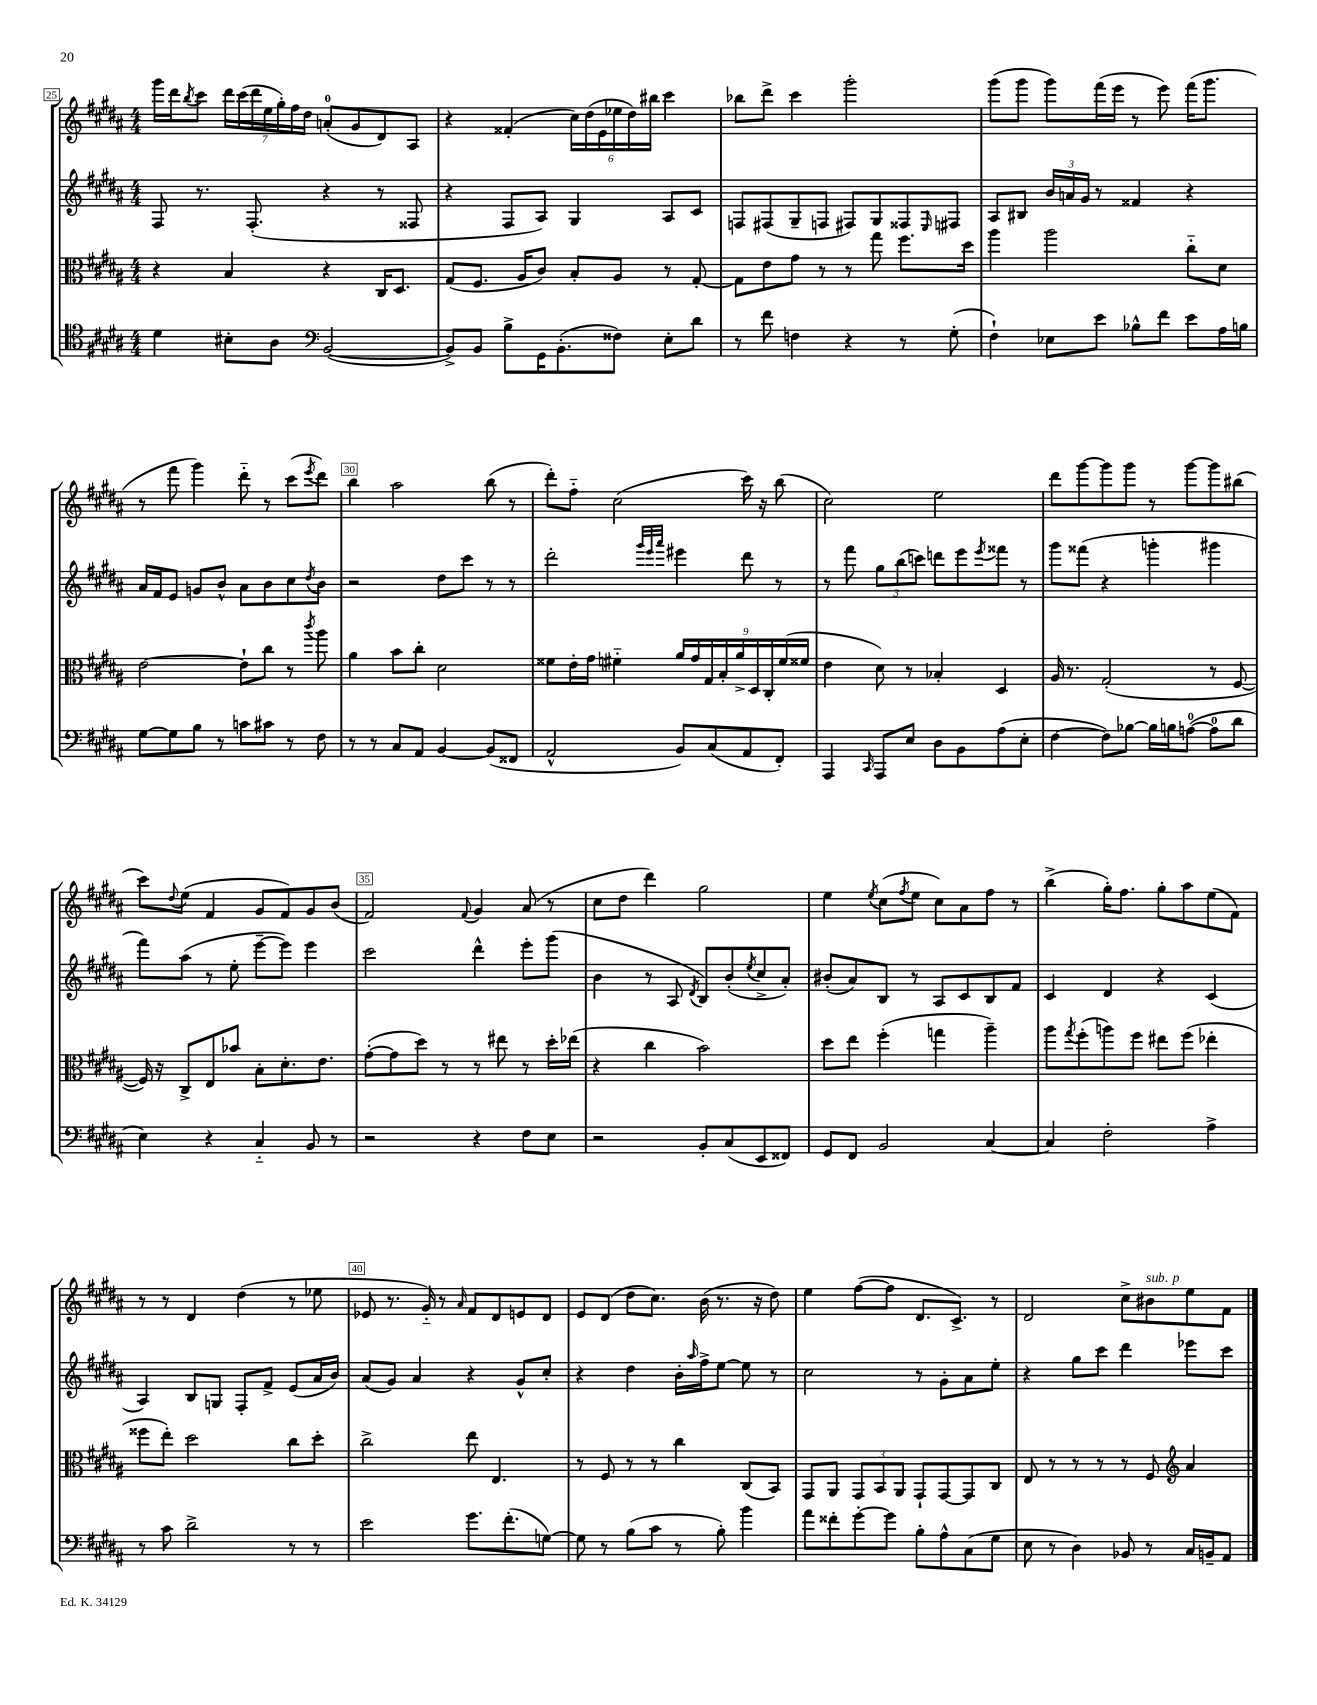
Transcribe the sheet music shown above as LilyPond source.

<<
\new StaffGroup <<
\new Staff = "s0" {
    \clef treble \key b \major \numericTimeSignature \time 4/4
    gis'''16 dis'''16 \acciaccatura { b''8 } cis'''8 \tuplet 7/4 { dis'''16 cis'''16( dis'''16 e''16 gis''16-.) fis''16 dis''16 } a'8-0-.( gis'8 dis'8) ais8 |
    r4 fisis'4-.( \tuplet 6/4 { cis''16) dis''16( e'16 ees''16 dis''16) bis''16 } cis'''4 |
    bes''8 dis'''8-> cis'''4 gis'''2-. |
    gis'''8( gis'''8 gis'''8) fis'''16( e'''16 r8 e'''8) fis'''16( gis'''8. |
    r8 fis'''8 gis'''4) dis'''8-_ r8 cis'''8( \acciaccatura { e'''8 } dis'''8) |
    b''4 ais''2 b''8( r8 |
    dis'''8-.) fis''8-_ cis''2( cis'''16) r16 b''8( |
    cis''2) e''2 |
    dis'''8 gis'''8~ gis'''8 gis'''8 r8 gis'''8~ gis'''8 bis''8( |
    cis'''8) \appoggiatura { dis''8 } e''8( fis'4 gis'8 fis'8) gis'8 b'8( |
    fis'2) \appoggiatura { fis'8 } gis'4 ais'8( r8 |
    cis''8 dis''8 dis'''4) gis''2 |
    e''4 \acciaccatura { e''8 } cis''8( \acciaccatura { fis''8 } e''8 cis''8) ais'8 fis''8 r8 |
    b''4->( gis''16-.) fis''8. gis''8-. ais''8 e''8( fis'8) |
    r8 r8 dis'4 dis''4( r8 ees''8 |
    ees'8 r8. gis'16-_) r8 \grace { ais'16 } fis'8 dis'8 e'8 dis'8 |
    e'8 dis'8( dis''8 cis''8.) b'16( r8. r16 dis''8) |
    e''4 fis''8~( fis''8 dis'8. cis'8.->) r8 |
    dis'2 cis''8-> bis'8^\markup { \italic "sub. p" } e''8 fis'8 \bar "|." |
}
\new Staff = "s1" {
    \clef treble \key b \major \numericTimeSignature \time 4/4
    fis8 r8. fis8.-.( r4 r8 fisis8 |
    r4 fis8 ais8) gis4 ais8 cis'8 |
    f8 fis8( gis8-- f8 fis8) gis8 fisis8 \grace { e16 } fis8 |
    ais8 bis8 \tuplet 3/2 { b'16 a'16 gis'16 } r8 fisis'4 r4 |
    ais'16 fis'16 e'8 g'8 b'8-^ ais'8 b'8 cis''8 \acciaccatura { dis''8 } b'8 |
    r2 dis''8 cis'''8 r8 r8 |
    dis'''2-. \grace { gis'''32 e'''32 ais'''32 } eis'''4 dis'''8 r8 |
    r8 fis'''8 \tuplet 3/2 { gis''8 b''8( c'''8) } d'''8 e'''8 \acciaccatura { e'''8 } fisis'''8 r8 |
    gis'''8 fisis'''8( r4 g'''4-. gis'''4 |
    fis'''8) ais''8( r8 e''8-. e'''8~-- e'''8) e'''4 |
    cis'''2 dis'''4-^ e'''8-. gis'''8( |
    b'4 r8 ais8 \acciaccatura { dis'8 } b8) b'8-.( \acciaccatura { e''8 } cis''8-> ais'8-.) |
    bis'8-.( ais'8) b8 r8 ais8 cis'8 b8 fis'8 |
    cis'4 dis'4 r4 cis'4( |
    ais4) b8 g8 fis8-. fis'8-> e'8( ais'16 b'16) |
    ais'8( gis'8) ais'4 r4 gis'8-^ cis''8-. |
    r4 dis''4 b'16-. \grace { ais''16 } fis''16-> e''8~ e''8 r8 |
    cis''2 r8 gis'8-. ais'8 e''8-. |
    r4 gis''8 cis'''8 dis'''4 ees'''8 cis'''8 \bar "|." |
}
\new Staff = "s2" {
    \clef alto \key b \major \numericTimeSignature \time 4/4
    r4 b4 r4 cis16 dis8. |
    gis8( fis8. ais16 cis'8) b8-. ais8 r8 gis8~-. |
    gis8 e'8 gis'8 r8 r8 gis''8 fis''8. dis''16 |
    ais''4 ais''2 cis''8-_ dis'8 |
    e'2~ e'8-! cis''8 r8 \acciaccatura { cis'''8 } ais''8 |
    ais'4 b'8 cis''8-. dis'2 |
    fisis'8 e'16-. gis'16 fis'4-_ \tuplet 9/8 { ais'16 gis'16 gis16 b16-. ais'16-> dis16 cis16-. fis'16( fisis'16 } |
    e'4 dis'8) r8 bes4-. dis4 |
    ais16 r8. gis2-.( r8 fis8~ |
    fis16) r16 cis8-> e8 bes'8 b8-. dis'8.-. e'8. |
    gis'8~-.( gis'8 dis''8) r8 r8 eis''8 r8 dis''16-. ees''16( |
    r4 cis''4 b'2) |
    dis''8 e''8 fis''4-.( g''4 ais''4--) |
    ais''8 \acciaccatura { gis''8 } fis''8-.( a''8) fis''8 eis''8 fis''8( ees''4-. |
    fisis''8 e''8-.) dis''2 cis''8 dis''8-. |
    cis''2-> e''8 e4. |
    r8 fis8 r8 r8 cis''4 cis8( b,8) |
    gis,8 ais,8 \tuplet 3/2 { gis,8 b,8 ais,8 } gis,8-! gis,8~ gis,8 cis8 |
    e8 r8 r8 r8 r8 fis8 \clef treble ais'4 \bar "|." |
}
\new Staff = "s3" {
    \clef tenor \key b \major \numericTimeSignature \time 4/4
    dis'4 bis8-. ais8 \clef bass b,2~( |
    b,8->) b,8 b8-> gis,16 b,8.-.( fisis8) e8-. dis'8 |
    r8 fis'8 f4 r4 r8 gis8-.( |
    fis4-!) ees8 e'8 bes8-^ fis'8 e'8 ais16 b16 |
    gis8~ gis8 b8 r8 c'8 cis'8 r8 fis8 |
    r8 r8 cis8 ais,8 b,4~ b,8( fisis,8 |
    ais,2-^ b,8) cis8( ais,8 fis,8-.) |
    ais,,4 \grace { cis,16 } ais,,8 e8 dis8 b,8 ais8( e8-. |
    fis4~ fis8) bes8~ bes16 b16 a8-0~( a8-0 dis'8 |
    e4) r4 cis4-_ b,8 r8 |
    r2 r4 fis8 e8 |
    r2 b,8-. cis8( e,8 fisis,8) |
    gis,8 fis,8 b,2 cis4~ |
    cis4 fis2-. ais4-> |
    r8 cis'8 dis'2-> r8 r8 |
    e'2 gis'8. fis'8.-.( g8~) |
    g8 r8 b8( cis'8 r8 b8-.) b'4 |
    ais'8 fisis'8-. gis'8~-. gis'8 b8-. ais8-^ cis8( gis8 |
    e8 r8 dis4) bes,8 r8 cis16 b,16-- ais,8 \bar "|." |
}
>>
>>
\layout { \context { \Score currentBarNumber = #25 \override BarNumber.break-visibility = ##(#f #t #t) barNumberVisibility = #(every-nth-bar-number-visible 5) \override BarNumber.stencil = #(make-stencil-boxer 0.1 0.3 ly:text-interface::print) } }
